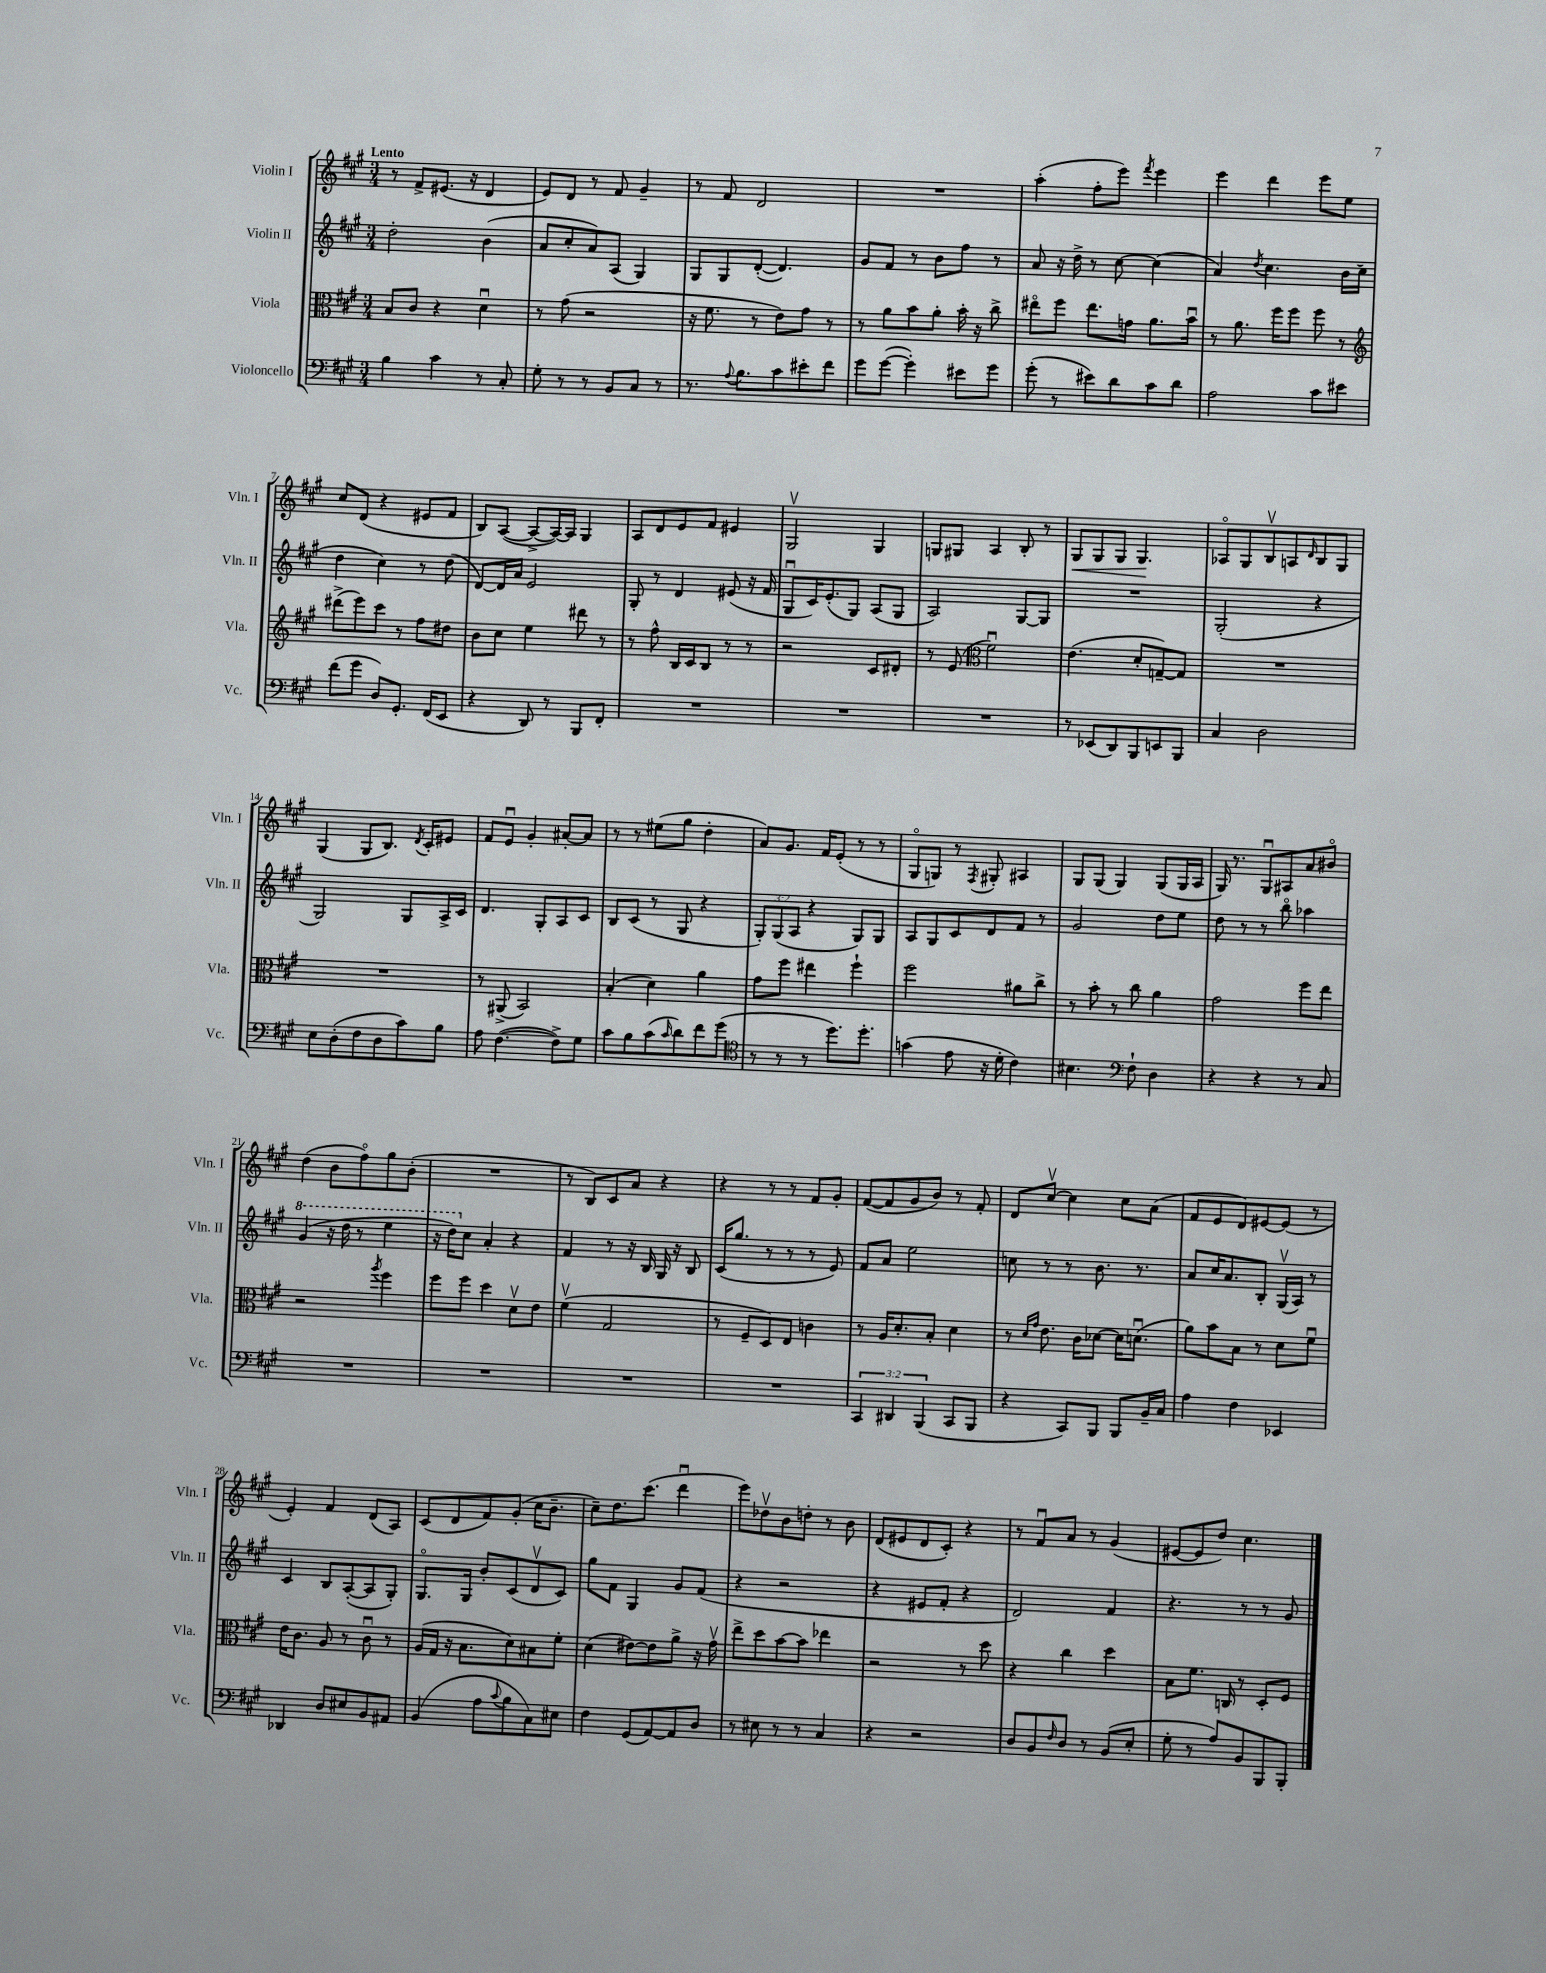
<<
\new StaffGroup <<
\new Staff = "s0" \with { instrumentName = "Violin I" shortInstrumentName = "Vln. I" } {
    \clef treble \key a \major \numericTimeSignature \time 3/4 \tempo "Lento"
    r8 fis'8-> eis'8.( r16 d'4 |
    e'8) d'8 r8 fis'8 gis'4-- |
    r8 fis'8 d'2 |
    R2. |
    a''4-.( fis''8-. e'''8) \acciaccatura { fis'''8 } e'''4 |
    e'''4 d'''4 e'''8 e''8 |
    cis''8 d'8( r4 eis'8 fis'8 |
    b8) a8~( a8~-> a16~) a16 gis4 |
    a8 d'8 e'8 fis'8 eis'4 |
    gis2\upbow gis4 |
    g8 gis8 a4 b8-. r8 |
    gis8\< gis8 gis8 gis4.\! |
    aes8\flageolet gis8 b8\upbow a8 \grace { d'16 } b8 gis8 |
    gis4( gis8 b8.) \acciaccatura { d'8 } cis'16-. eis'8 |
    fis'8 e'8\downbow gis'4-. ais'8~-. ais'8 |
    r8 r8 eis''8( gis''8 d''4-. |
    a'8) gis'8. fis'16 e'8-.( r8 r8 |
    gis8\flageolet g8) r8 \acciaccatura { fis8 } gis8-. ais4 |
    gis8 gis8( gis4) gis8( gis16 a16 |
    gis16) r8. gis8\downbow ais8 a'8 bis'8\flageolet |
    d''4( b'8 fis''8\flageolet) gis''8 b'8-.( |
    R2. |
    r8 b8) cis'8 a'8 r4 |
    r4 r8 r8 fis'8 gis'8-. |
    fis'8~( fis'8 gis'8 b'8) r8 fis'8-. |
    d'8 cis''8~\upbow cis''4 cis''8 a'8( |
    fis'8 e'8 d'8) eis'8~ eis'8( r8 |
    e'4-.) fis'4 d'8( a8) |
    cis'8( d'8 fis'8) gis'8-.( cis''16 b'8.-- |
    cis''8--) d''8. cis'''8.( d'''4\downbow |
    e'''8) des''8\upbow b'8 d''8-. r8 b'8 |
    d'8( eis'8 d'8 cis'8-.) r4 |
    r8 fis'8\downbow a'8 r8 gis'4( |
    eis'8~ eis'8 d''8) cis''4. \bar "|." |
}
\new Staff = "s1" \with { instrumentName = "Violin II" shortInstrumentName = "Vln. II" } {
    \clef treble \key a \major \numericTimeSignature \time 3/4 \override Staff.TupletNumber.text = #tuplet-number::calc-fraction-text
    d''2-. b'4( |
    a'8 cis''8-. a'8) a8( gis4) |
    gis8 gis8 d'8~-.( d'4.) |
    gis'8 fis'8 r8 b'8 fis''8 r8 |
    a'8 r16 d''16-> r8 cis''8~ cis''4( |
    a'4) \acciaccatura { d''8 } cis''4. b'16 cis''16( |
    d''4 cis''4) r8 d''8( |
    d'8~) d'16 a'16 e'2 |
    gis8-. r8 d'4 eis'8( r16 fis'16 |
    gis8\downbow cis'16) e'8.-.( gis8) a8( gis8 |
    a2) gis8~ gis8 |
    R2. |
    gis2-.( r4 |
    gis2) gis8 a16-> cis'16 |
    d'4. gis8-. a8 cis'8 |
    b8 cis'8( r8 gis8 r4 |
    \tuplet 3/2 { gis8-.) gis8( a8 } r4 gis8) gis8 |
    a8 gis8 cis'8 d'8 fis'8 r8 |
    gis'2 d''8 e''8 |
    d''8 r8 r8 b''8\flageolet aes''4 |
    \ottava #1 gis''4( r16 d'''16 r8 e'''4 |
    r16 d'''16) \ottava #0 cis''8 a'4-. r4 |
    fis'4 r8 r16 b16 gis16 r16 b8 |
    cis'16( gis''8. r8 r8 r8 e'8) |
    fis'8 a'8 e''2 |
    c''8 r8 r8 b'8. r8. |
    a'8 cis''16 a'8. b8-. gis16\upbow( a16) r8 |
    cis'4 b8 a8~-.( a8 gis8-.) |
    gis8.\flageolet gis16 b'8-. cis'8( d'8\upbow cis'8) |
    gis''8 fis'8 gis4 gis'8 fis'8( |
    r4 r2 |
    r4 eis'8 fis'8-. r4 |
    d'2) fis'4 |
    r4. r8 r8 gis'8 \bar "|." |
}
\new Staff = "s2" \with { instrumentName = "Viola" shortInstrumentName = "Vla." } {
    \clef alto \key a \major \numericTimeSignature \time 3/4
    b8 cis'8 r4 d'4\downbow |
    r8 gis'8( r2 |
    r16 fis'8. r8 e'8) gis'8 r8 |
    r8 a'8 b'8 a'8-. b'16-. r16 cis''8-> |
    eis''8\flageolet fis''8 eis''8. g'16 a'8. b'16\downbow |
    r8 a'8. fis''16 fis''8 fis''8 r8 |
    \clef treble dis'''8->( e'''8) cis'''8 r8 fis''8 dis''8 |
    b'8 cis''8 e''4 dis'''8 r8 |
    r8 fis''8-^ b16 cis'16 b8 r8 r8 |
    r2 cis'8 dis'8-. |
    r8 e'8( \clef alto fis'2\downbow) |
    e'4.( d'8-. g8~--) g8 |
    R2. |
    R2. |
    r8 ais,8->( b,2) |
    b4-.( d'4) a'4 |
    gis'8 fis''8 eis''4 fis''4-! |
    fis''2 ais'8 cis''8-> |
    r8 b'8-. r8 cis''8 a'4 |
    gis'2 fis''8 e''8 |
    r2 \acciaccatura { a''8 } fis''4 |
    fis''8 fis''8 d''4 d'8\upbow e'8 |
    fis'4\upbow( gis2 |
    r8 fis8-- d8) e8 c'4 |
    r8 a16 d'8.-. b8-. d'4 |
    r8 \grace { d'16 gis'16 } e'8. cis'16 des'8~ des'16 d'8.\downbow( |
    a'8) b'8 b8 r8 d'8 fis'8\downbow |
    e'16 cis'8. a8 r8 cis'8\downbow r8 |
    a16( gis16 r16 b8. d'8) bis8 fis'8-. |
    d'4( eis'8~) eis'8 a'8-> r16 gis'16\upbow |
    e''8-> d''8 b'8~ b'8 ees''4 |
    r2 r8 d''8 |
    r4 cis''4 d''4 |
    b8 fis'8. c16 r8 d8-. fis8 \bar "|." |
}
\new Staff = "s3" \with { instrumentName = "Violoncello" shortInstrumentName = "Vc." } {
    \clef bass \key a \major \numericTimeSignature \time 3/4 \override Staff.TupletNumber.text = #tuplet-number::calc-fraction-text
    b4 cis'4 r8 cis8-. |
    gis8-. r8 r8 b,8 cis8 r8 |
    r8. \appoggiatura { a8 } b8. cis'8 eis'8-. fis'8 |
    gis'8 gis'8~( gis'4-.) eis'8 gis'8 |
    gis'8-.( r8 eis'8) d'8 cis'8 d'8 |
    a2 cis'8 eis'8 |
    fis'8( gis'8 d8) gis,8.-. fis,16( e,8 |
    r4 d,8) r8 b,,8 fis,8-. |
    R2. |
    R2. |
    R2. |
    r8 ees,8( d,8) b,,8 e,8 b,,8 |
    cis4 d2 |
    e8 d8-.( fis8 d8 cis'8) b8 |
    a8 fis4.~( fis8->) gis8 |
    cis'8 b8 cis'8( \grace { cis'16 } d'8) fis'8 gis'8( |
    \clef tenor r8 r8 r8 d''8.) d''8.-. |
    g'4( e'8 r16 d'16-. cis'4) |
    bis4. \clef bass fis8-! d4 |
    r4 r4 r8 cis8 |
    R2. |
    R2. |
    R2. |
    R2. |
    \tuplet 3/2 { cis,4 dis,4 b,,4( } cis,8 b,,8 |
    r4 cis,8) b,,8 b,,8 b,16-- cis16 |
    a4 fis4 ees,4 |
    des,4 d8 eis8 b,8 ais,8 |
    b,4( a8 \appoggiatura { cis'8 } b8 cis8) eis8 |
    fis4 gis,8( a,8~) a,8 d8 |
    r8 eis8 r8 r8 cis4 |
    r4 r2 |
    d8 b,8 \grace { fis16 } d8 r8 b,8( e8-. |
    gis8-. r8 a8) b,8 b,,8 b,,8-. \bar "|." |
}
>>
>>
